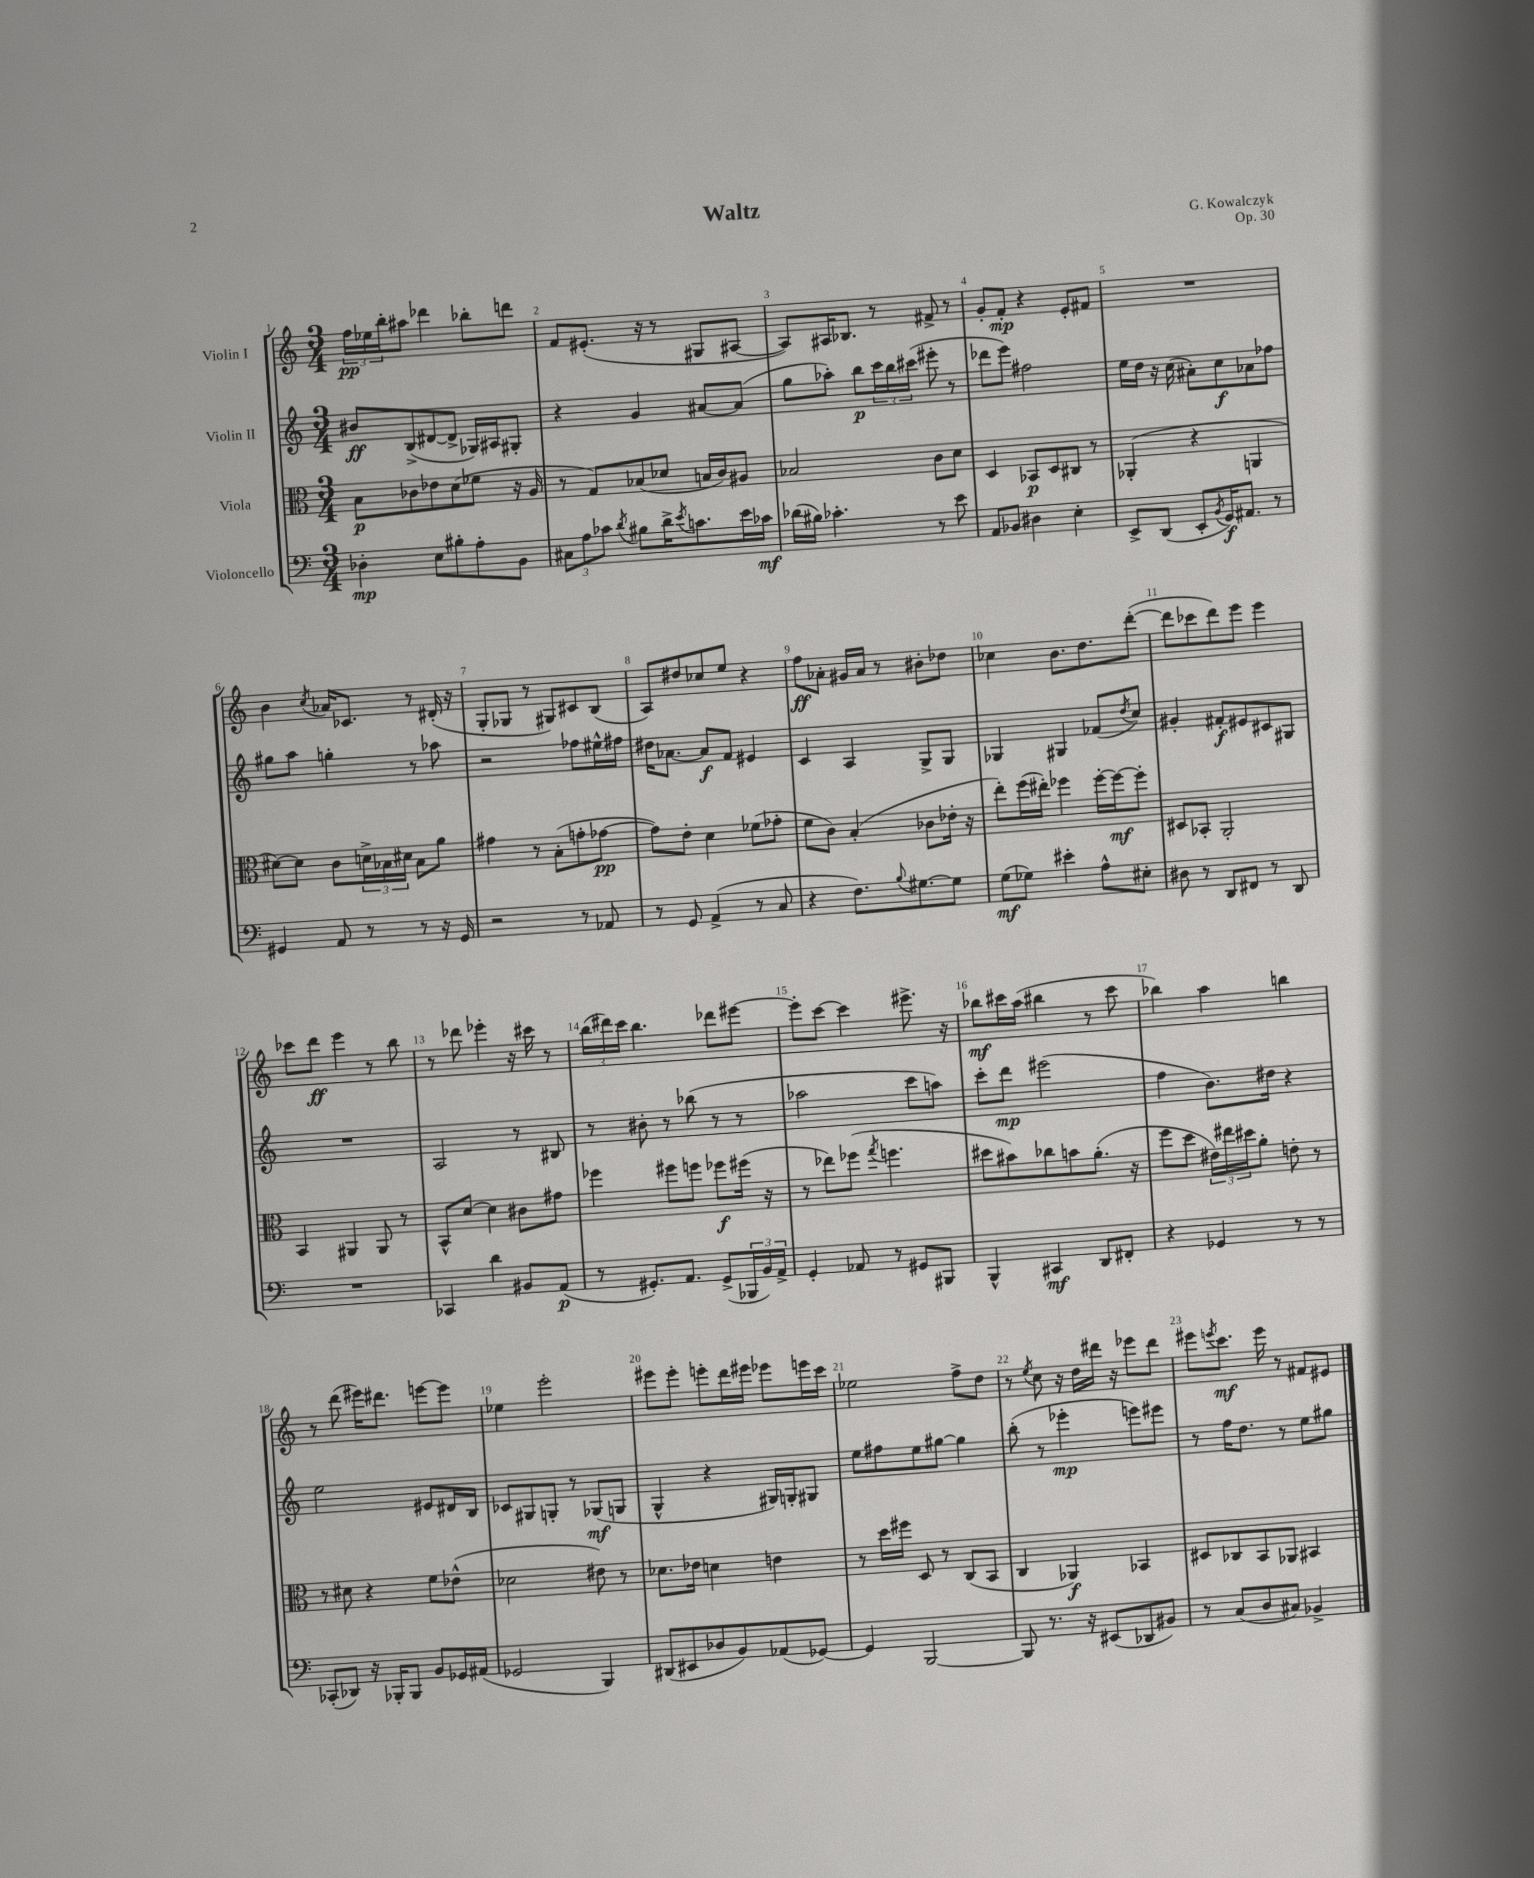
\header { title = "Waltz" composer = "G. Kowalczyk" opus = "Op. 30" }
<<
\new StaffGroup <<
\new Staff = "s0" \with { instrumentName = "Violin I" } {
    \clef treble \key c \major \numericTimeSignature \time 3/4
    \tuplet 3/2 { f''16\pp ees''16 b''16-. } ais''8 des'''4 bes''8-. d'''8 |
    f'8 eis'8.-.( r16 r8 gis8 ais8~ |
    ais8) ais16 bes8. r8 fis'8-> r8 |
    g'8-. f'8-.\mp r4 e'8-. fis'8 |
    R2. |
    b'4 \acciaccatura { c''8 } aes'16 ces'8. r8 dis'16-.( r16 |
    g8-. ges8 r8 gis8) cis'8 b8( |
    a8) dis''8 ces''8 e''8 r4 |
    f''8\ff aes'8-. gis'16 aes'16 r8 bis'8-. des''8 |
    ces''4 b'8. d''8. d'''8~-.( |
    d'''8 ces'''8 d'''8) e'''8 e'''4 |
    ces'''8 d'''8\ff e'''4 r8 b''8 |
    r8 des'''8 ees'''4-. r16 cis'''16 r8 |
    \tuplet 3/2 { b''16( dis'''16) c'''16 } b''4. des'''8 eis'''8~ |
    eis'''8-. c'''8~ c'''4 eis'''8.-> r16 |
    bes''8\mf cis'''16 a''16( bis''4 r8 cis'''8 |
    bes''4) a''4 b''4 |
    r8 d'''8( eis'''16) dis'''8. e'''8~ e'''8 |
    ees''4 e'''2-. |
    eis'''8 eis'''8-. e'''8-. d'''16 eis'''16 ees'''8 e'''16 c'''16 |
    ees''2 f''8-> d''8 |
    r8 \acciaccatura { e''8 } c''8 r16 d''16 dis'''16 r16 ees'''8 dis'''8 |
    eis'''8 \acciaccatura { e'''8 } c'''8.\mf e'''16 r8 fis'8 eis'8 \bar "|." |
}
\new Staff = "s1" \with { instrumentName = "Violin II" } {
    \clef treble \key c \major \numericTimeSignature \time 3/4
    bis'8\ff b8->( dis'8~ dis'8-> ges16) ais16 gis8-. |
    r4 g'4 ais'8~ ais'8( |
    g''8 aes''8-.) b''8\p \tuplet 3/2 { c'''16 b''16 cis'''16( } eis'''8-. r8 |
    des'''8 e'''8) fis''2 |
    e''16 d''16 r16 c''16( ais'8-.) c''8\f aes'8 fes''8 |
    gis''8 a''8 g''4-. r8 aes''8 |
    r2 fes''8 eis''16-^ fis''16 |
    dis''16 aes'8.~ aes'8\f f'8 eis'4 |
    c'4 a4 g8-> g8 |
    ges4 gis4 fes'8( \acciaccatura { d''8 } c''8) |
    gis'4-. fis'8-.\f eis'8 cis'8 gis8 |
    R2. |
    a2 r8 bis8 |
    r8 bis'8-. r8 bes''8( r8 r8 |
    aes''2 c'''8 a''8) |
    c'''8-. d'''8\mp eis'''2( |
    f''4 b'8.) dis''16 r4 |
    e''2 eis'8 dis'16 b16 |
    ces'8 gis8 g8-. r8 ges8\mf( g8 |
    g4-^ r4 gis16) g16-. gis8 |
    e''8 fis''8 e''8 gis''8~ gis''4 |
    b''8-.( r8 ees'''4-.\mp e'''8) eis'''8 |
    r8 f''16 d''8. r8 e''8 gis''8 \bar "|." |
}
\new Staff = "s2" \with { instrumentName = "Viola" } {
    \clef alto \key c \major \numericTimeSignature \time 3/4
    b8\p ces'8 ees'8 d'8( fes'8 r16 a16 |
    r8 g8) bes8( des'8 b16 c'16) ais8 |
    bes2 c'8 d'8 |
    d4 bes,8\p d8 cis8 r8 |
    aes,4-.( r4 a,4 |
    dis'8~) dis'8 c'8 \tuplet 3/2 { d'16-> bes16 dis'16 } bes8 a'8 |
    gis'4 r8 b8-.( g'8-. ges'8~\pp |
    ges'8) e'8-. d'4 fes'8( ges'8-. |
    f'8 c'8) b4-.( ces'8 ees'16-. r16 |
    e''8-.) f''16( eis''16-.) fes''4 fes''16~-. fes''16~\mf fes''8-. |
    dis8 bes,8-. a,2-. |
    b,4 ais,4 ais,8 r8 |
    b,8-^ d'8~ d'4 cis'8 gis'8 |
    fes''4 fis''8 f''8 fes''8\f fis''16( r16 |
    r8 ees''8) fes''8( \acciaccatura { g''8 } f''4. |
    dis''8 bis'8) ces''8 b'8 a'8.-.( r16 |
    f''8 d''8 \tuplet 3/2 { eis'16) eis''16 dis''16 } a'8-. e'8-. r8 |
    r8 dis'8 r4 f'8 ees'8-^( |
    des'2 eis'8) r8 |
    des'8. ees'16 d'4 e'4 |
    r8 d''16 fis''16 d8 r8 c8( b,8 |
    c4 aes,4\f) bes,4 |
    dis8 ces8 b,8 aes,8 bis,4 \bar "|." |
}
\new Staff = "s3" \with { instrumentName = "Violoncello" } {
    \clef bass \key c \major \numericTimeSignature \time 3/4
    des4-.\mp e8 bis8-. a8-. b,8 |
    \tuplet 3/2 { cis8 a8 ces'8 } \acciaccatura { d'8 } bis8 d'16-> \acciaccatura { e'8 } c'8. e'16 ces'16\mf |
    des'16( bis16) ces'4.-. r8 e'8 |
    a,8 bes,8 dis4 e4-. |
    e,8-> d,8( e,8-. \acciaccatura { b,8 } g,16\f) ais,8. r8 |
    gis,4 a,8 r8 r8 r16 gis,16 |
    r2 r8 aes,8 |
    r8 g,8 a,4->( r8 c8 |
    r4 f8.) \appoggiatura { b8 } gis8.~ gis8 |
    g8\mf( ges8) eis'4-. a8-^ eis8-. |
    dis8 r8 d,8 fis,8 r8 d,8 |
    R2. |
    ces,4 d'4 bis,8 a,8\p( |
    r8 gis,8.-.) a,8. gis,8->( \tuplet 3/2 { bes,,16 b,16) a,16-> } |
    g,4-. aes,8 r8 gis,8 bis,,8 |
    b,,4-^ cis,4\mf d,8 fis,8-. |
    r4 ges,4 r8 r8 |
    ces,8-.( des,8) r16 bes,,16-. bes,,8 b,8 ges,16 ais,16( |
    ges,2 b,,4) |
    dis,8( eis,8 des8 b,8) aes,8( ges,8~) |
    ges,4 b,,2~ |
    b,,8 r8. r16 eis,8( des,8 bis,8) |
    r8 c8( d8 cis8) bes,4-> \bar "|." |
}
>>
>>
\layout { \context { \Score \override BarNumber.break-visibility = ##(#f #t #t) barNumberVisibility = #all-bar-numbers-visible } }
